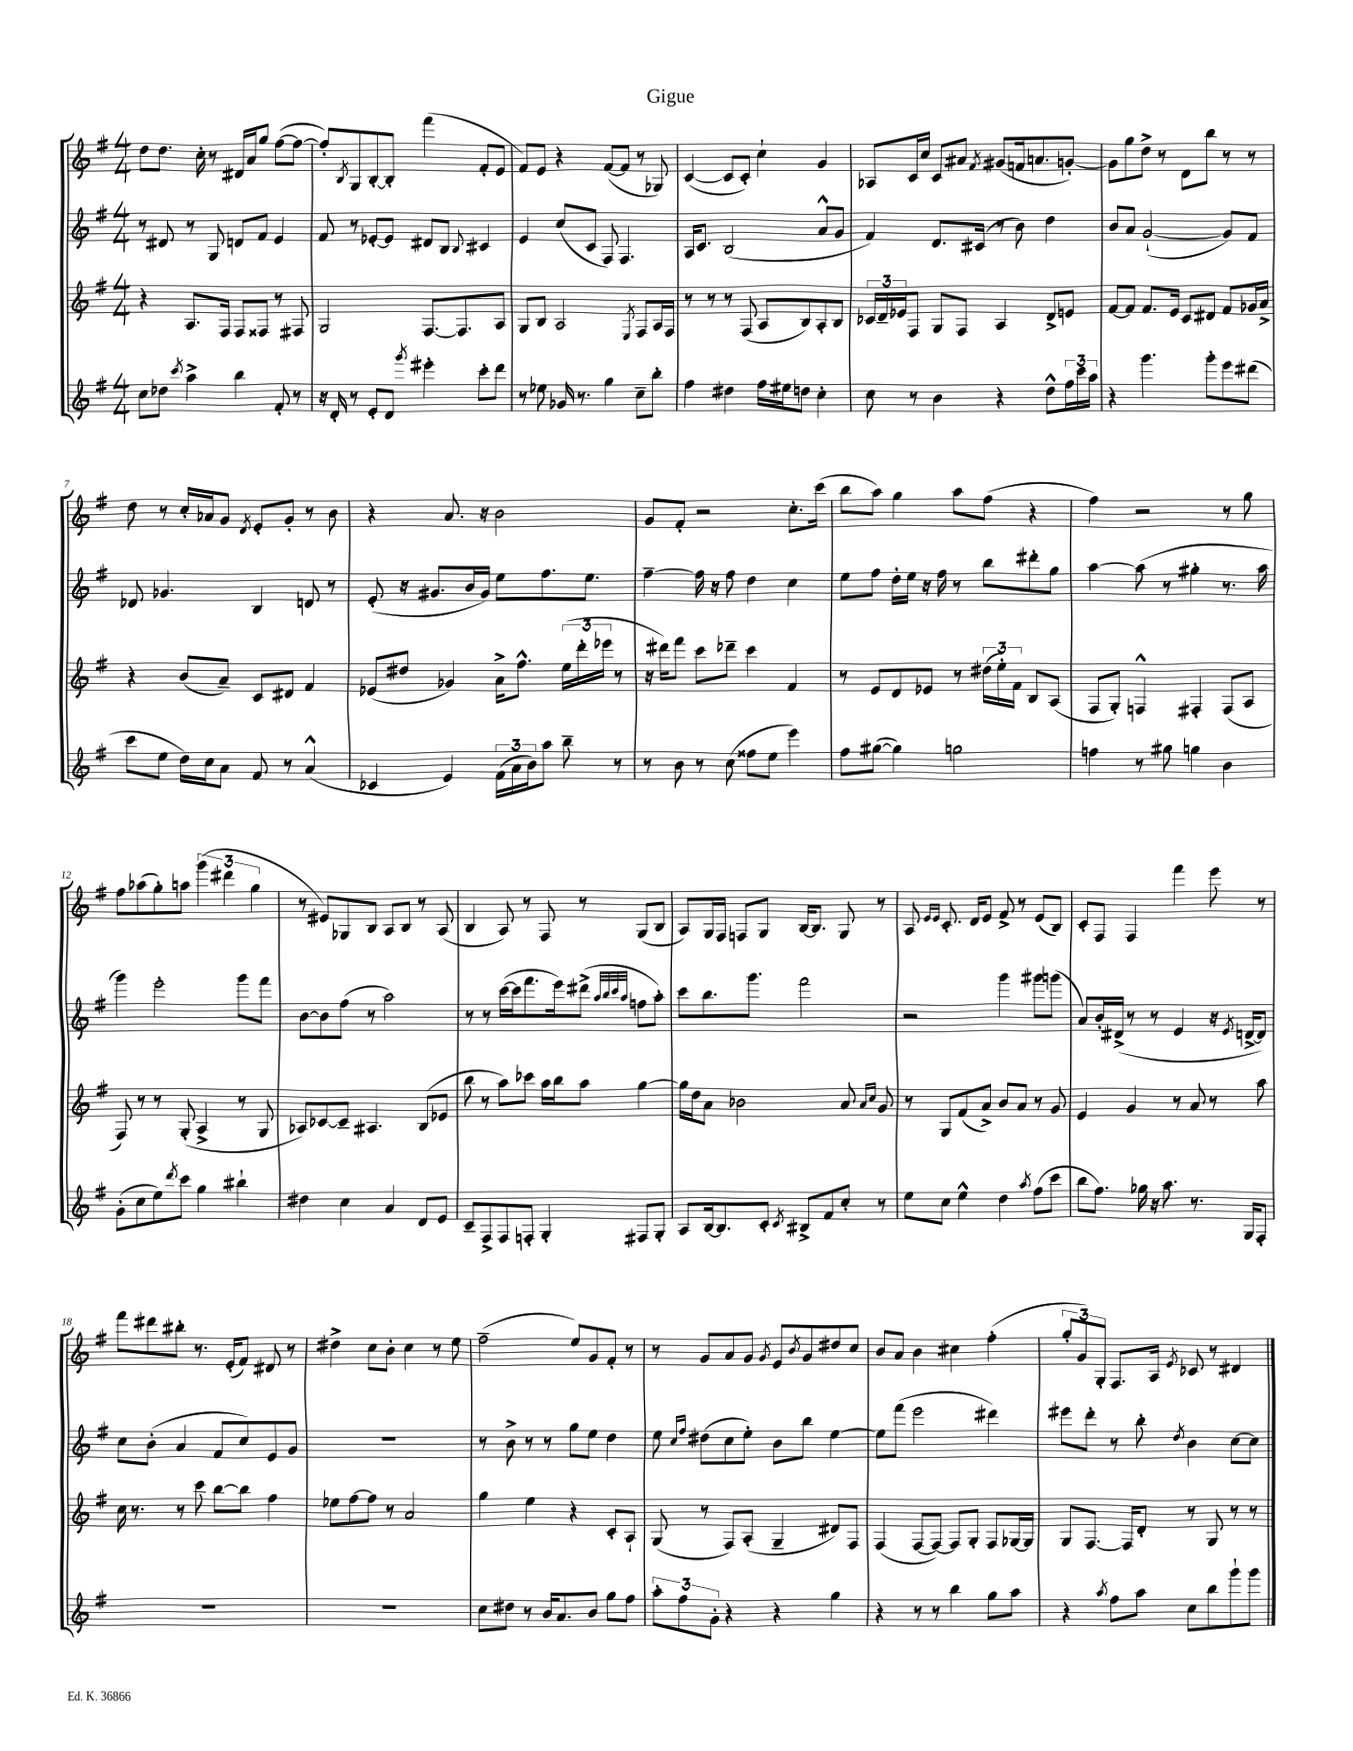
\header { title = "Gigue" }
<<
\new StaffGroup <<
\new Staff = "s0" {
    \clef treble \key g \major \numericTimeSignature \time 4/4
    d''8 d''8. c''16-. r8 dis'16 a'16 g''8 fis''8~( fis''8~ |
    fis''8-.) \acciaccatura { b8 } g8 b8~-. b8-. fis'''4( fis'8-. e'8 |
    fis'8) e'8 r4 fis'8~( fis'8 r8 ges8) |
    c'4~( c'8 c'8-.) c''4-! g'4 |
    aes8 c'16 c''16 c'8 ais'8 \acciaccatura { fis'8 } gis'8( f'16 a'8. g'8~-.) |
    g'8 g''8 d''8-> r8 d'8 b''8 r8 r8 |
    d''8 r8 c''16-. aes'16 g'8 \acciaccatura { d'8 } e'8-. g'8-. r8 b'8 |
    r4 a'8. r16 b'2 |
    g'8 fis'8-. r2 c''8.-. c'''16( |
    b''8 a''8) g''4 a''8 fis''8( r4 |
    fis''4) r2 r8 g''8 |
    fis''8 aes''8( g''8-.) a''8 \tuplet 3/2 { g'''4( dis'''4 g''4 } |
    r8 eis'8) ges8 b8 a8 b8 r8 a8( |
    b4 a8) r8 fis8 r8 g8( b8 |
    a8) g16 fis16 f8 g8 b16~ b8. g8 r8 |
    a8 \grace { e'16 e'16 } c'8.-. d'16 e'8 fis'8-> r8 e'8( b8) |
    c'8-. fis8 fis4 fis'''4 e'''8 r8 |
    fis'''8 dis'''8 bis''8-. r8. e'16-.( fis'8) dis'8 r8 |
    dis''4-> c''8 b'8-. c''4 r8 e''8 |
    fis''2--( e''8) g'8 fis'8-. r8 |
    r8 g'8 a'8 g'8 \acciaccatura { g'8 } e'8 \acciaccatura { b'8 } g'8 dis''8 c''8 |
    b'8 a'8 b'4 cis''4 fis''4-.( |
    \tuplet 3/2 { g''8-. g'8) g8-. } fis8. a16 \acciaccatura { e'8 } ces'8 r8 dis'4 \bar "|." |
}
\new Staff = "s1" {
    \clef treble \key g \major \numericTimeSignature \time 4/4
    r8 dis'8 r8 g8 d'8 fis'8 e'4 |
    fis'8 r8 ees'8~-. ees'8 dis'8 b8 \appoggiatura { b8 } cis'4 |
    e'4 c''8( c'8 fis8) fis4. |
    a16 c'8. b2( a'8-^ g'8 |
    fis'4) d'8. cis'16( r8 b'8) d''4 |
    b'8 a'8 g'2~-!( g'8) fis'8 |
    des'8 ges'4. b4 d'8 r8 |
    e'8-.( r16 gis'8. b'16 gis'16) e''8 fis''8. e''8. |
    fis''4~-- fis''16 r16 fis''8 d''4 c''4 |
    e''8 fis''8 d''16-. e''16 r16 fis''16 r8 b''8 dis'''8-. g''8 |
    a''4~ a''8( r8 gis''4-. r8. a''16 |
    g'''4) e'''2-. g'''8 fis'''8 |
    b'8~ b'8 fis''8( r8 a''2) |
    r8 r8 c'''16~( c'''16 fis'''8. e'''16) dis'''8->( \grace { a''32 b''32 c'''32 a''32 } f''8 a''8-.) |
    c'''8 b''8. g'''8. fis'''2 |
    r2 g'''4 gis'''8 g'''8( |
    a'8) b'16-. dis'16->( r8 r8 e'4 r16 \acciaccatura { e'8 } d'16~-> d'8) |
    c''8 b'8-.( a'4 fis'8 c''8) e'8 g'8 |
    R1 |
    r8 b'8-> r8 r8 g''8 e''8 d''4 |
    e''8 \grace { c''16 fis''16 } dis''8( c''8 e''8-.) b'8 b''8 e''4~ |
    e''8 fis'''8( e'''2 dis'''4) |
    eis'''8 d'''8-. r8 b''8-. \acciaccatura { d''8 } b'4 c''8~ c''8 \bar "|." |
}
\new Staff = "s2" {
    \clef treble \key g \major \numericTimeSignature \time 4/4
    r4 a8. fis16 fis8 fisis8 r8 fis8 |
    g2 fis8.~ fis8. a8 |
    g8 b8 a2 \acciaccatura { e8 } fis8 a16 fis16 |
    r8 r8 r8 fis8( a8 b8) a8-. b8 |
    \tuplet 3/2 { ces'16 d'16-- ees'16 } fis8 g8 fis8 a4 d'8-> e'8 |
    fis'8~ fis'8 fis'8. e'16 c'8 dis'8 fis'8 ges'16 a'16-> |
    r4 b'8( a'8--) c'8 dis'8 fis'4 |
    ees'8( dis''8 ges'4) a'16-> fis''8.-^ \tuplet 3/2 { e''16( d'''16-. ees'''16 } r8 |
    r16 dis'''16) fis'''8 c'''8 des'''8-- c'''4 fis'4 |
    r8 e'8 d'8 ees'8 r8 \tuplet 3/2 { dis''16( e''16-.) fis'16 } b8 a8( |
    fis8 g8-.) f4-^ fis4-. fis8( a8 |
    fis8) r8 r8 g8-.( a4-> r8 g8 |
    aes8) ces'8~ ces'8-- ais4. b8( ees'8 |
    b''8 r8 a''8) ces'''8 a''16 b''16 a''8 g''4~ |
    g''16 d''16 a'8 bes'2 a'8 \grace { a'16 c''16 } g'8 |
    r8 g8 fis'8( a'8->) b'8 a'8 r8 g'8 |
    e'4 g'4 r8 a'8 r8 a''8 |
    c''16 r8. r8 c'''8 b''8~ b''8 fis''4 |
    ees''8 fis''8~ fis''8 r8 a'2 |
    g''4 e''4 r4 c'8-. a8-! |
    g8( r8 fis8) a8-.( g4-- dis'8) fis8 |
    fis4( fis8~ fis8~) fis8 g8-. fis8 ges16~ ges16 |
    g8 fis8.~ fis16 d'8-. r8 g8 r8 r8 \bar "|." |
}
\new Staff = "s3" {
    \clef treble \key g \major \numericTimeSignature \time 4/4
    c''8 des''8 \acciaccatura { c'''8 } a''4-> b''4 fis'8-. r8 |
    r16 d'16-. r8 e'8-. d'8 \acciaccatura { g'''8 } eis'''4-. c'''8-. d'''8 |
    r8 ees''8 ges'16 r8. g''4 c''8-- b''8-. |
    fis''4 dis''4 fis''16 eis''16 d''8 c''4-. |
    c''8 r8 b'4 r4 d''8-^ \tuplet 3/2 { fis''16 c'''16 a''16 } |
    r4 g'''4. g'''8-. e'''8 dis'''8( |
    c'''8 e''8 d''16) c''16 a'8 fis'8 r8 a'4-^( |
    ces'4 e'4) \tuplet 3/2 { fis'16( a'16 b'16) } a''8 b''8-- r8 |
    r8 b'8 r8 c''8( fisis''8 e''8 e'''4) |
    fis''8 gis''8~( gis''4) g''2 |
    f''4 r8 gis''8 g''4 b'4 |
    g'8-.( c''8 e''8) \acciaccatura { d'''8 } c'''8 g''4 bis''4-! |
    dis''4 c''4 a'4 d'8 e'8 |
    c'8-- fis8-> fis8 f8-. g4-. fis8 g8-. |
    a8 b16~ b8. c'8-. \acciaccatura { c'8 } bis8-> fis'8 c''8-. r8 |
    e''8 c''8 e''4-^ d''4 \acciaccatura { a''8 } fis''8( c'''8 |
    b''8 fis''8.) ges''16 r16 a''8. r8. g16 fis8-. |
    R1 |
    R1 |
    c''8 dis''8 r8 b'16 a'8. b'8 g''8 fis''8 |
    \tuplet 3/2 { a''8-. fis''8 g'8-. } r4 r4 g''4 |
    r4 r8 r8 b''4 g''8 a''8 |
    r4 \acciaccatura { a''8 } fis''8 a''8 c''8 b''8 g'''8-! g'''8 \bar "|." |
}
>>
>>
